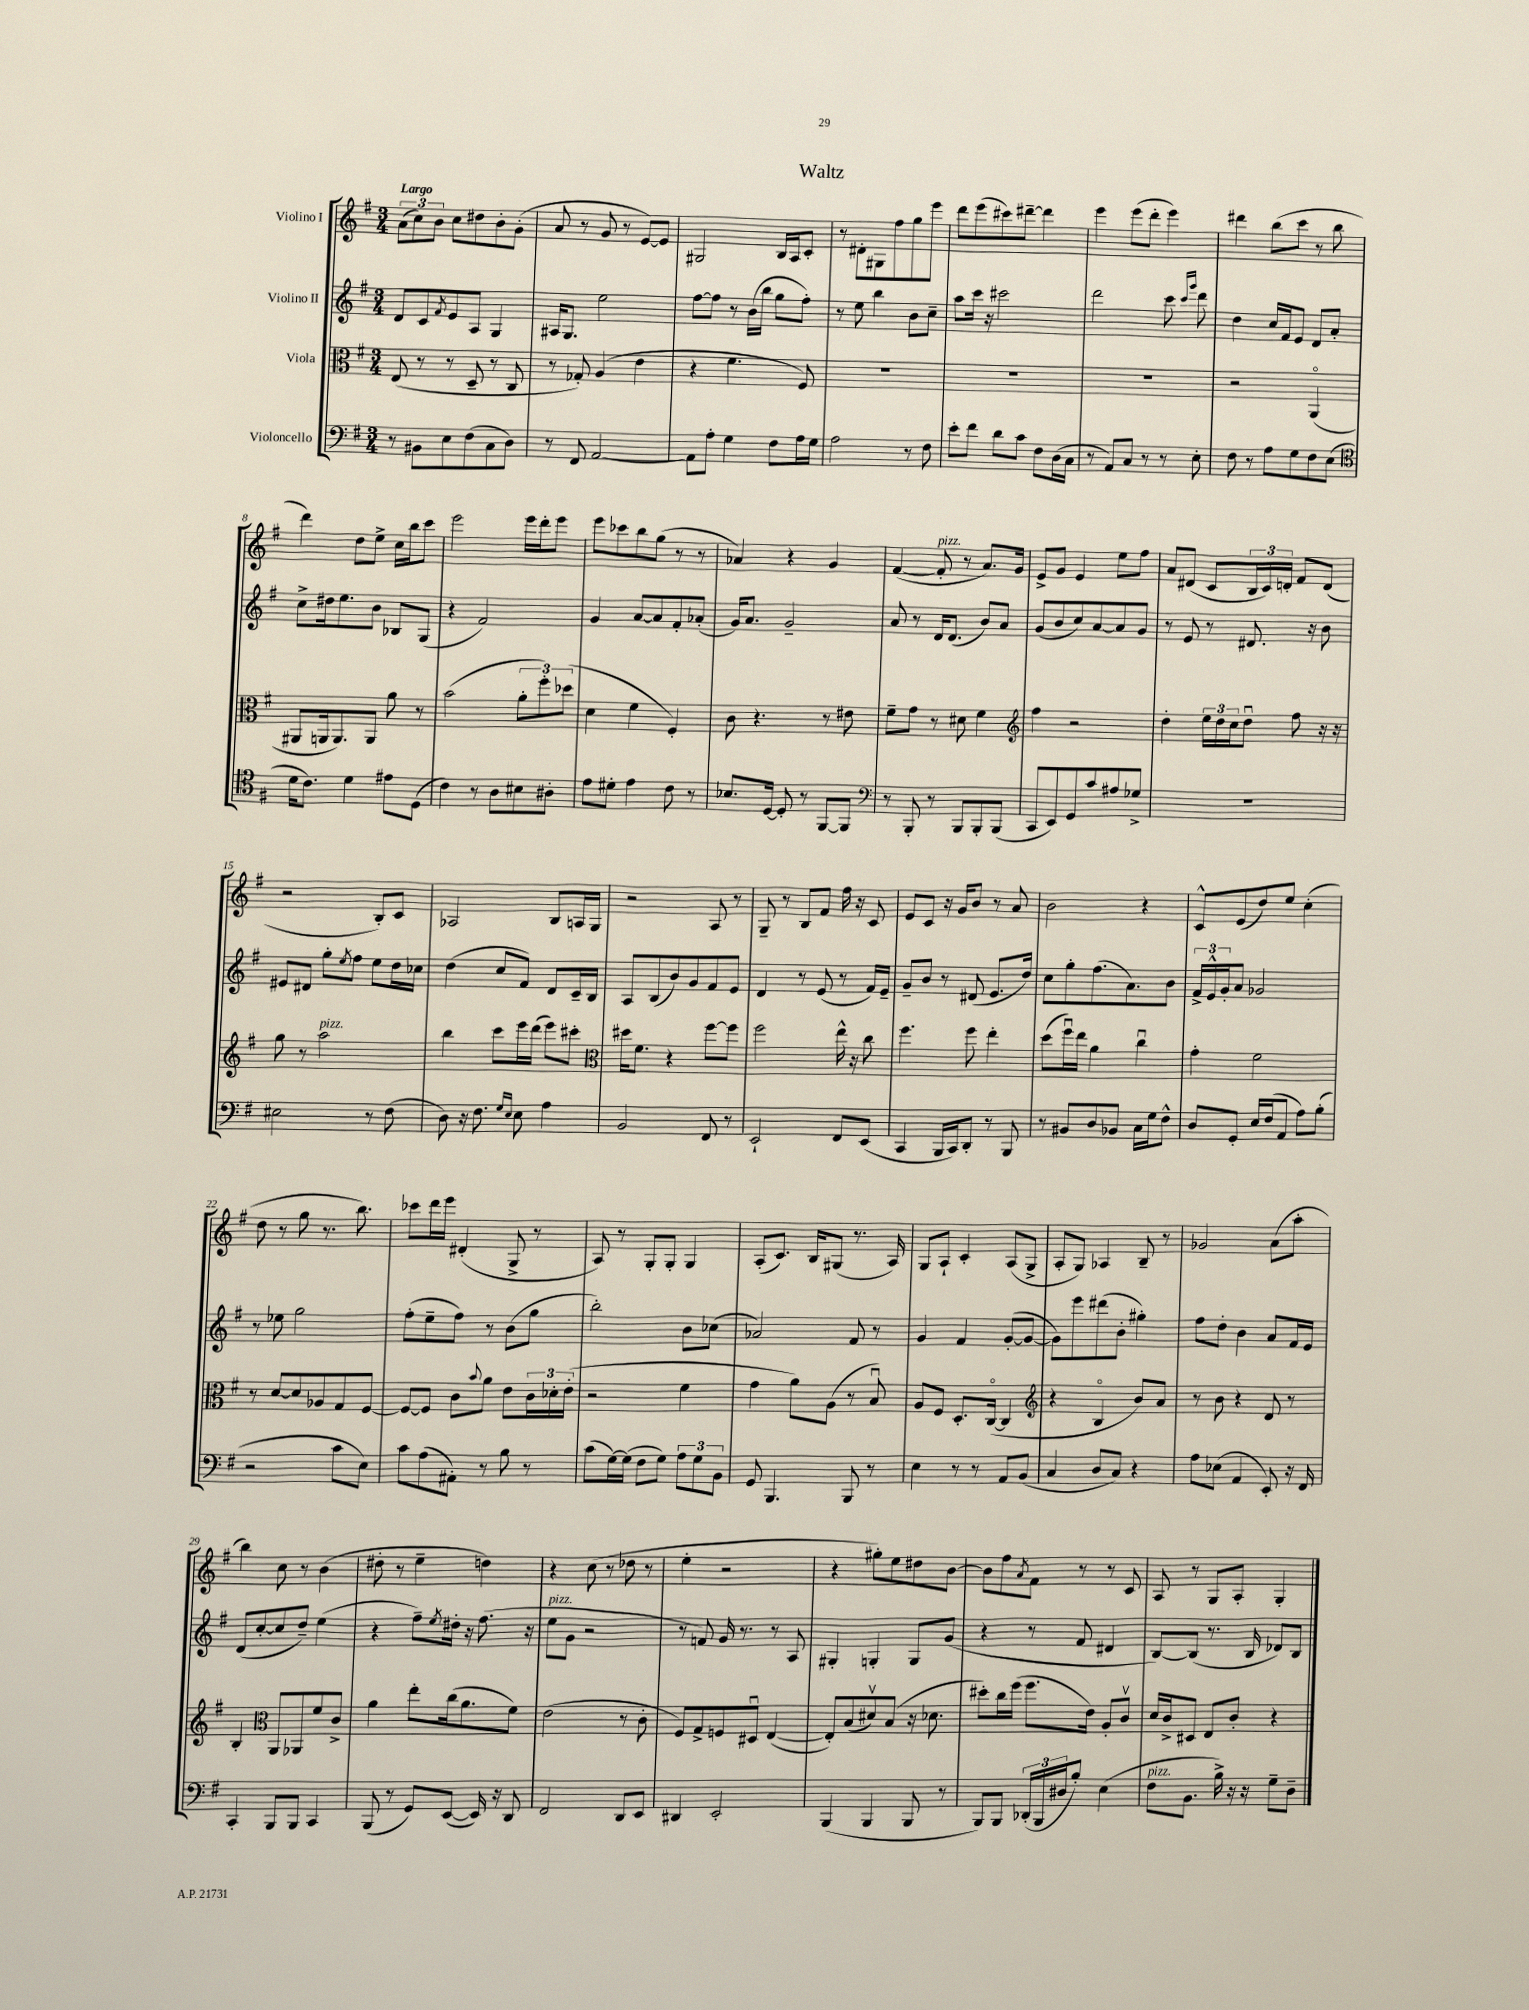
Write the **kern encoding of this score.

**kern	**kern	**kern	**kern
*part4	*part3	*part2	*part1
*staff4	*staff3	*staff2	*staff1
*I"Violoncello	*I"Viola	*I"Violino II	*I"Violino I
*clefF4	*clefC3	*clefG2	*clefG2
*k[f#]	*k[f#]	*k[f#]	*k[f#]
*M3/4	*M3/4	*M3/4	*M3/4
=1	=1	=1	=1
!	!	!	!LO:TX:a:B:t=Largo
8r	(8E/	8d/L	(12a\L
.	.	.	12cc\)
8BB#X\L	8r	8c/	.
.	.	.	12b\J
.	.	8qf#/	.
8E\	8r	8e/	8cc\L
(8F#\	8D~/	8A/J	8dd#X\
8C\	8r	4G/	8b'\
8D\J)	8C/	.	(8g'\J
=2	=2	=2	=2
8r	8r	16A#X/KL	8a/
.	.	8.G/J	.
8FF#/	8G-X'/)	.	8r
[2AA/	(4A/	2ee\	8g/
.	.	.	8r
.	4e\	.	[8e/L)
.	.	.	8e/J]
=3	=3	=3	=3
8AA\L]	4r	[8ff#\L	2G#X/
8A'\J	.	8ff#\J]	.
4G\	4.f#\	8r	.
.	.	(16b\LL	.
.	.	16bb\JJ	.
8F#\L	.	8gg\L	16B/LL
.	.	.	16A/J
16A\L	8F#/)	8ff#'\J)	8c'/J
16G\JJ	.	.	.
=4	=4	=4	=4
2A\	2.r	8r	8r
.	.	8ee\	8d#X'\L
.	.	4bb\	8G#X\
.	.	.	8ff#\
8r	.	8b\L	8gg\
8F#\	.	8cc~\J	8eee\J
=5	=5	=5	=5
8e'\L	2.r	8aa\L	8ddd\L
8f#\J	.	16ccc\Jk	(8eee\
.	.	16r	.
8d\L	.	2ccc#X\	8ccc#X\)
8c\J	.	.	[8ddd#X~\J
8F#\L	.	.	4ddd#\]
(16D\L	.	.	.
16C\JJ	.	.	.
=6	=6	=6	=6
8r	2.r	2ddd\	4eee\
8AA/L)	.	.	.
8C/J	.	.	(8eee\L
8r	.	.	8ddd'\J
8r	.	8ccc\	4eee\)
.	.	16qqccc/LL	.
.	.	16qqggg/JJ	.
8E'\	.	8ddd\	.
=7	=7	=7	=7
8F#\	2r	4dd\	4ddd#X\
8r	.	.	.
8A\L	.	16cc/LL	(8bb\L
.	.	16f#/J	.
8G\	.	8e/J	8ccc\J
8F#\	(4AA/	8d/L	8r
(8E\J	.	8a'/J	8bb\
!!LO:LB:g=z
=8	=8	=8	=8
*clefC4	*	*	*
16d\KL	8AA#X/L	8cc^\L	4ddd\)
8.c\J)	.	.	.
.	16AAn/k	16dd#X\k	.
.	8.AA/)	8.ee\	.
4d\	.	.	8dd\L
.	8AA/J	8b\J	8ee^\J
8e#X\L	8a\	8B-X/L	16cc\LL
.	.	.	16bb\J
(8D\J	8r	(8G/J	8ccc\J
=9	=9	=9	=9
4c\)	(2b\	4r	2eee\
8r	.	2f#/)	.
8A\L	.	.	.
8B#X\	12a'\L	.	16eee\LL
.	.	.	16ddd'\J
.	12ff#'\)	.	.
8A#X'\J	.	.	8eee\J
.	(12dd-X\J	.	.
=10	=10	=10	=10
8e\L	4d\	4g/	8eee\L
8d#X'\J	.	.	8ccc-X\
4e\	4f#\	[8a/L	8bb\
.	.	8a/]	(8gg\J
8c\	4F#'/)	8f#'/	8r
8r	.	(8a-X'/J	8r
=11	=11	=11	=11
8.B-X/L	8c\	16g/KL)	4a-X/)
.	.	8.a/J	.
.	4.r	.	.
[16D/Jk	.	.	.
8D'/]	.	2g~/	4r
8r	.	.	.
[8FF#/L	8r	.	4g/
8FF#/J]	8e#X\	.	.
=12	=12	=12	=12
*clefF4	*	*	*
8r	8f#~\L	8a/	([4f#/
8BBB'/	8g\J	8r	.
!	!	!	!LO:TX:a:i:t=pizz.
8r	8r	16d/KL	8f#'/]
.	.	(8.d/J	.
8BBB/L	8d#X\	.	8r
8BBB'/	4f#\	8b/L)	8.a/L)
(8BBB/J	.	8a/J	.
.	.	.	16g/Jk
=13	=13	=13	=13
*	*clefG2	*	*
8CC/L	4ff#\	(8g/L	8e^/L
8EE/)	.	8b/	8g/J
8GG/	2r	8cc/)	4e/
8c/	.	[8a/	.
8A#X/	.	8a/]	8ee\L
8G-X^/J	.	8g/J	8ff#\J
=14	=14	=14	=14
2.r	4dd'\	8r	8a/L
.	.	8e/	(8d#X/J
.	24ee\LL	8r	8c/L
.	24dd\	.	.
.	24cc\J	.	.
.	8ddu\J	8.d#X/	24B/L
.	.	.	24c/)
.	.	.	24dn'/JJ
.	8ff#\	.	8f#/L
.	.	16r	.
.	16r	8b\	(8d/J
.	16r	.	.
!!LO:LB:g=z
=15	=15	=15	=15
2E#X\	8gg\	8e#X/L	2r
.	8r	8d#X/J	.
!	!LO:TX:a:i:t=pizz.	!	!
.	2aa\	8gg'\L	.
.	.	8qee/	.
.	.	8ff#\J	.
8r	.	8ee\L	8B'/L)
(8F#\	.	16dd\L	8c/J
.	.	16cc-X\JJ	.
=16	=16	=16	=16
8D\)	4bb\	(4dd\	2A-X/
16r	.	.	.
8.F#\	.	.	.
.	8ccc\L	8cc/L	.
16qqG/LL	.	.	.
16qqE/JJ	.	.	.
8E\	16eee\L	8f#/J)	.
.	(16ddd\JJ	.	.
4A\	8eee\L)	8d/L	8B/L
.	8ccc#X'\J	16c~/L	16An/L
.	.	16B/JJ	16G/JJ
=17	=17	=17	=17
*	*clefC3	*	*
2BB/	16dd#X\KL	8A/L	2r
.	8.f#\J	.	.
.	.	(8B/	.
.	4r	8b/)	.
.	.	8g/	.
8FF#/	[8ff#\L	8f#/	8A/
8r	8ff#\J]	8e/J	8r
=18	=18	=18	=18
2EE`/	2ff#\	4d/	8G~/
.	.	.	8r
.	.	8r	8B/L
.	.	(8e/	8f#/J
8FF#/L	16ee^^\	8r	16ff#\
.	16r	.	16r
(8EE/J	8cc\	16f#/LL)	8c/
.	.	16e~/JJ	.
=19	=19	=19	=19
4CC/	4.ff#\	8g~/L	8e/L
.	.	8b/J	8c/J
16BBB/LL	.	8r	16r
16CC/J)	.	.	16g/KL
8DD'/J	8ff#\	(8d#X/	8b/J
8r	4ee'\	8.e/L	8r
8BBB/	.	.	8a/
.	.	16dd/Jk)	.
=20	=20	=20	=20
8r	(8dd\L	8cc\L	2b\
8BB#X/L	16ff#u\L)	8gg'\	.
.	16ee\JJ	.	.
8D/	4a\	(8.ff#\	.
8BB-X/J	.	.	.
.	.	8.a\)	.
16C\LL	4ccu\	.	4r
16G\J	.	.	.
8F#^^\J	.	8b\J	.
=21	=21	=21	=21
8D/L	4g'\	24f#^/LL	8c^^/L
.	.	24e^^/	.
.	.	24g'/J	.
8GG'/J	.	8a/J	(8e/
16E/LL	2f#\	2g-X/	8dd/)
(16F#/J	.	.	.
8AA/J	.	.	8ee/J
8A\L)	.	.	(4cc'\
(8B'\J	.	.	.
!!LO:LB:g=z
=22	=22	=22	=22
2r	8r	8r	8dd\
.	[8d/L	8ee-X\	8r
.	8d/]	2gg\	8gg\
.	8A-X/	.	8.r
8c\L	8G/	.	.
.	.	.	8.bb\)
8E\J)	[8F#/J	.	.
=23	=23	=23	=23
8c\L	8F#/L_	(8ff#'\L	8ccc-X\L
(8A\	8F#/J]	8ee~\	16ddd\L
.	.	.	16eee\JJ
8AA#X'\J)	8c\L	8ff#\J)	(4d#X'/
.	8qqb/	.	.
8r	8a\J	8r	.
8B\	8e\L	(8b\L	8G^/
8r	24c\L	8gg\J	8r
.	24d-X'\	.	.
.	(24e'\JJ	.	.
=24	=24	=24	=24
(8c\L	2r	2bb'\)	8A/)
[16G\L)	.	.	8r
(16G\JJ]	.	.	.
8F#\L	.	.	8G'/L
8G\J)	.	.	8G'/J
12A\L	4f#\	8b\L	4G/
12G\	.	.	.
.	.	(8cc-X\J	.
12BB\J	.	.	.
=25	=25	=25	=25
8GG/	4g\	2a-X/)	(8A'/L
4.BBB/	.	.	8.c/J)
.	8a\L)	.	.
.	.	.	16B/KL
.	(8A\J	.	(8G#X/J
8BBB/	8r	8f#/	8.r
8r	8Bu/)	8r	.
.	.	.	16A/)
=26	=26	=26	=26
4E\	8A/L	4g/	8G/L
.	8F#/J	.	8A`/J
8r	8.D'/L	4f#/	4c'/
8r	.	.	.
.	([16C/Jk	.	.
8AA/L	4C/]	([8g'/L	(8A/L
(8BB/J	.	8g/J_	8G^/J
=27	=27	=27	=27
*	*clefG2	*	*
4C/	4r	8g\L])	8A'/L
.	.	8eee\	8G/J)
8D/L	4B/	(8ddd#X\	4A-X/
8C/J)	.	8b'\J	.
4r	8b/L)	4gg#X'\)	8B~/
.	8a/J	.	8r
=28	=28	=28	=28
8A\L	8r	8ff#\L	2g-X/
(8E-X\J	8b\	8dd'\J	.
4AA/	4r	4b\	.
8EE'/)	8d/	8a/L	(8a\L
16r	8r	16f#/L	8aa'\J
16FF#/	.	16e/JJ	.
!!LO:LB:g=z
=29	=29	=29	=29
4CC'/	4B'/	(8d/L	4bb\)
.	.	[8cc'/	.
*	*clefC3	*	*
8BBB/L	8AA/L	8cc/]	8cc\
8BBB/J	8AA-X/	8dd~/J)	8r
4CC/	8f#/	(4ee\	(4b\
.	8c^/J	.	.
=30	=30	=30	=30
(8BBB/	4a\	4r	8dd#X'\
8r	.	.	8r
8GG/L)	8ee'\L	8ff#~\L)	4ee~\
.	.	8qee/	.
([8EE/J	(16cc\k	16dd#X'\Jk	.
.	8.a\	16r	.
16EE/])	.	(8.ff#\	4ddn\)
16r	.	.	.
8DD/	8f#\J)	.	.
.	.	16r	.
=31	=31	=31	=31
!	!	!LO:TX:a:i:t=pizz.	!
2FF#/	(2e\	8ee\L	4r
.	.	8g\J	.
.	.	2r	(8cc\
.	.	.	8r
8DD/L	8r	.	8dd-X\
8EE/J	8c'\	.	8r
=32	=32	=32	=32
4DD#X/	8F#/L)	8r	4ee'\
.	8G^/	8fn/)	.
2EE'/	8Fn/	16g/	2r
.	.	8.r	.
.	8D#Xu/J	.	.
.	([4E/	8r	.
.	.	8A/	.
=33	=33	=33	=33
(4BBB/	8E'/L])	4G#X'/	4r
.	(8B/	.	.
4BBB/	8d#Xv/)	4Gn'/	8gg#X'\L)
.	(8B/J	.	8ee\
8BBB/	16r	8G/L	8dd#X\
.	8.d-X\	.	.
8r	.	(8g/J	[8b\J
=34	=34	=34	=34
8BBB/L)	8dd#X'\L)	4r	8b\L]
8BBB/J	16cc\L	.	8ff#\
.	(16ff#\JJ	.	.
.	.	.	8qa/
(24DD-X'/LL	8.ff#\L	8r	8f#\J
24BBB/	.	.	.
24D#X/J	.	.	.
8B'/J)	.	8f#/	8r
.	16e\Jk)	.	.
(4E\	8A'/L	4d#X/	8r
.	8cv/J	.	8c/
=35	=35	=35	=35
!LO:TX:a:i:t=pizz.	!	!	!
8F#\L	16d/LL	[8B/L)	8A/
.	16c^/J	.	.
8.BB\J	8D#X/J	(8B/J]	8r
.	8E/L	8.r	8G/L
16B^\)	.	.	.
16r	8c'/J	.	8A'/J
16r	.	16B/	.
8G~\L	4r	8d-X/L)	4G'/
8D~\J	.	8B/J	.
==	==	==	==
*-	*-	*-	*-
